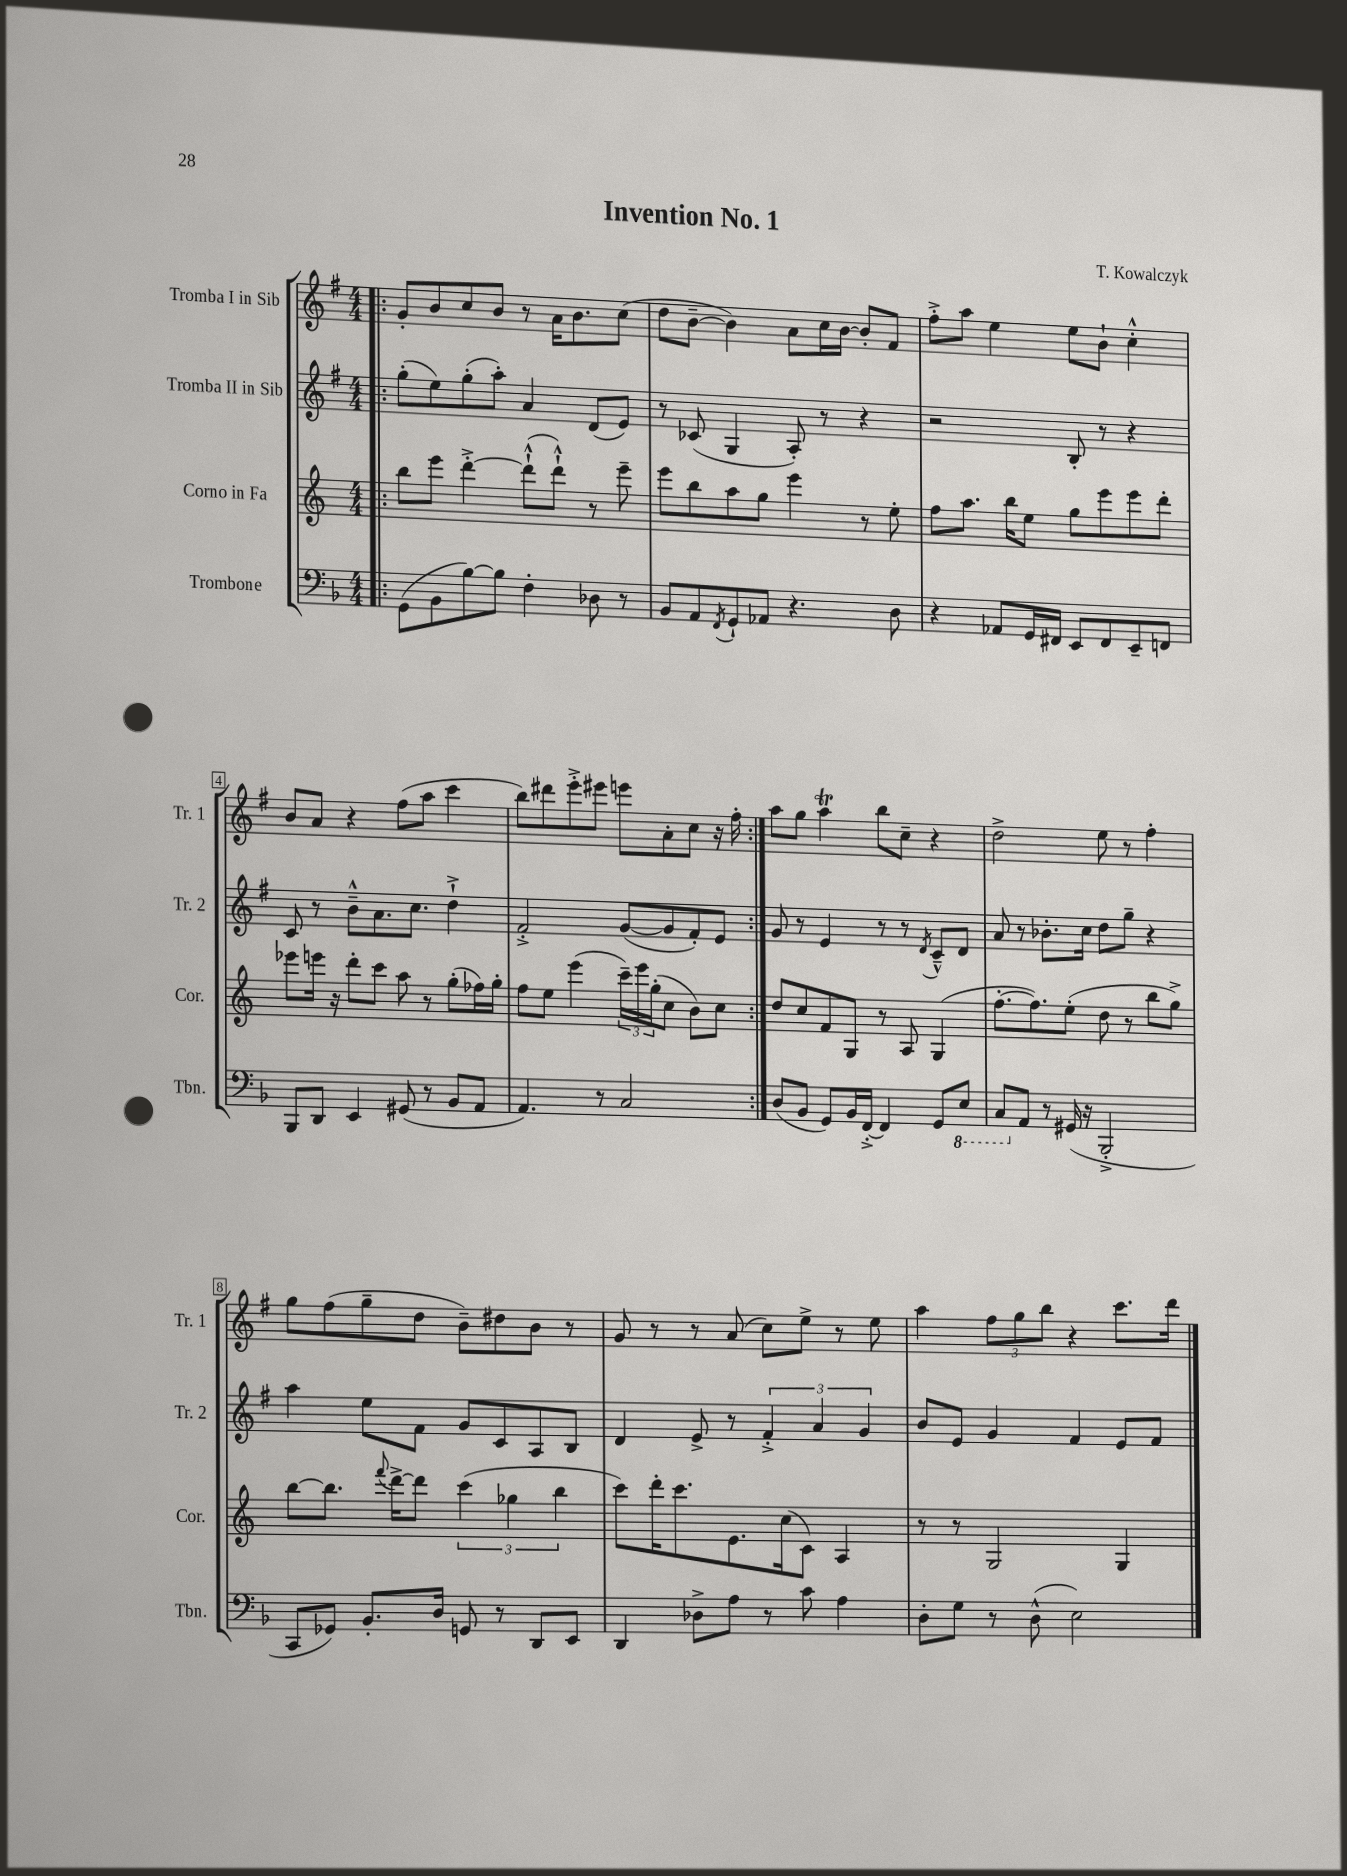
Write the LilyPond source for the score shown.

\header { title = "Invention No. 1" composer = "T. Kowalczyk" }
<<
\new StaffGroup <<
\new Staff = "s0" \with { instrumentName = "Tromba I in Sib" shortInstrumentName = "Tr. 1" } {
    \clef treble \key g \major \numericTimeSignature \time 4/4
    \repeat volta 2 { \bar ".|:" g'8-. b'8 c''8 b'8 r8 a'16 b'8. c''8( |
    d''8 b'8~-- b'4) a'8 c''16 b'16~ b'8-. fis'8 |
    fis''8-.-> a''8 e''4 e''8 b'8-! c''4-.-^ |
    b'8 a'8 r4 fis''8( a''8 c'''4 |
    b''8) dis'''8 e'''8-.-> eis'''8 e'''8 a'8-. c''8 r16 fis''16-. | }
    a''8 g''8 a''4\trill b''8 c''8-- r4 |
    d''2-> e''8 r8 fis''4-. |
    g''8 fis''8( g''8-- d''8 b'8--) dis''8 b'8 r8 |
    g'8 r8 r8 a'8( c''8) e''8-> r8 e''8 |
    a''4 \tuplet 3/2 { fis''8 g''8 b''8 } r4 c'''8. d'''16 \bar "|." |
}
\new Staff = "s1" \with { instrumentName = "Tromba II in Sib" shortInstrumentName = "Tr. 2" } {
    \clef treble \key g \major \numericTimeSignature \time 4/4
    \repeat volta 2 { \bar ".|:" g''8-.( e''8) g''8-.( a''8-.) a'4 d'8( e'8) |
    r8 ces'8( g4 a8-.) r8 r4 |
    r2 b8-. r8 r4 |
    c'8 r8 b'8---^ a'8. c''8. d''4-!-> |
    fis'2-.-> g'8~( g'8 fis'8-.) e'8 | }
    g'8 r8 e'4 r8 r8 \acciaccatura { d'8 } c'8---^ d'8 |
    a'8 r8 bes'8.-. c''16 d''8 g''8-- r4 |
    a''4 e''8 fis'8 g'8 c'8 a8 b8 |
    d'4 e'8-> r8 \tuplet 3/2 { fis'4-.-> a'4 g'4 } |
    b'8 e'8 g'4 fis'4 e'8 fis'8 \bar "|." |
}
\new Staff = "s2" \with { instrumentName = "Corno in Fa" shortInstrumentName = "Cor." } {
    \clef treble \key c \major \numericTimeSignature \time 4/4
    \repeat volta 2 { \bar ".|:" b''8 e'''8 d'''4~-.-> d'''8-!-^( d'''8-!-^) r8 e'''8-- |
    e'''8 b''8 a''8 g''8 e'''4 r8 e''8-. |
    f''8 a''8. b''16 e''8 g''8 e'''8 e'''8 d'''8-. |
    ees'''8 e'''16 r16 d'''8-. c'''8 a''8 r8 g''8-.( fes''16) g''16-. |
    f''8 e''8 e'''4( \tuplet 3/2 { c'''16--) e'''16 g''16-.( } c''8 b'8) c''8 | }
    d''8 c''8 f'8 g8 r8 a8 g4( |
    f''8.~-. f''8.) e''8-.( d''8 r8 b''8 g''8->) |
    b''8~ b''8. \appoggiatura { f'''8 } d'''16~-> d'''8 \tuplet 3/2 { c'''4( ges''4 b''4 } |
    c'''8) d'''16-. c'''8. e'8. c''16( c'8) a4 |
    r8 r8 g2 g4 \bar "|." |
}
\new Staff = "s3" \with { instrumentName = "Trombone" shortInstrumentName = "Tbn." } {
    \clef bass \key f \major \numericTimeSignature \time 4/4
    \repeat volta 2 { \bar ".|:" g,8( bes,8 bes8~) bes8 f4-. des8 r8 |
    bes,8 a,8 \acciaccatura { f,8 } g,8-! aes,8 r4. d8 |
    r4 aes,8 g,16 fis,16 e,8 fis,8 e,8-- f,8 |
    bes,,8 d,8 e,4 gis,8( r8 bes,8 a,8 |
    a,4.) r8 c2 | }
    d8( bes,8 g,8) bes,16 f,16~-.-> f,4 g,8 \ottava #-1 e,8 |
    c,8 \ottava #0 a,8 r8 gis,16( r16 bes,,2-.-> |
    c,8 ges,8) bes,8.-. d16 g,8 r8 d,8 e,8 |
    d,4 des8-> a8 r8 c'8 a4 |
    d8-. g8 r8 d8-^( e2) \bar "|." |
}
>>
>>
\layout { \context { \Score \override BarNumber.stencil = #(make-stencil-boxer 0.1 0.3 ly:text-interface::print) } }
